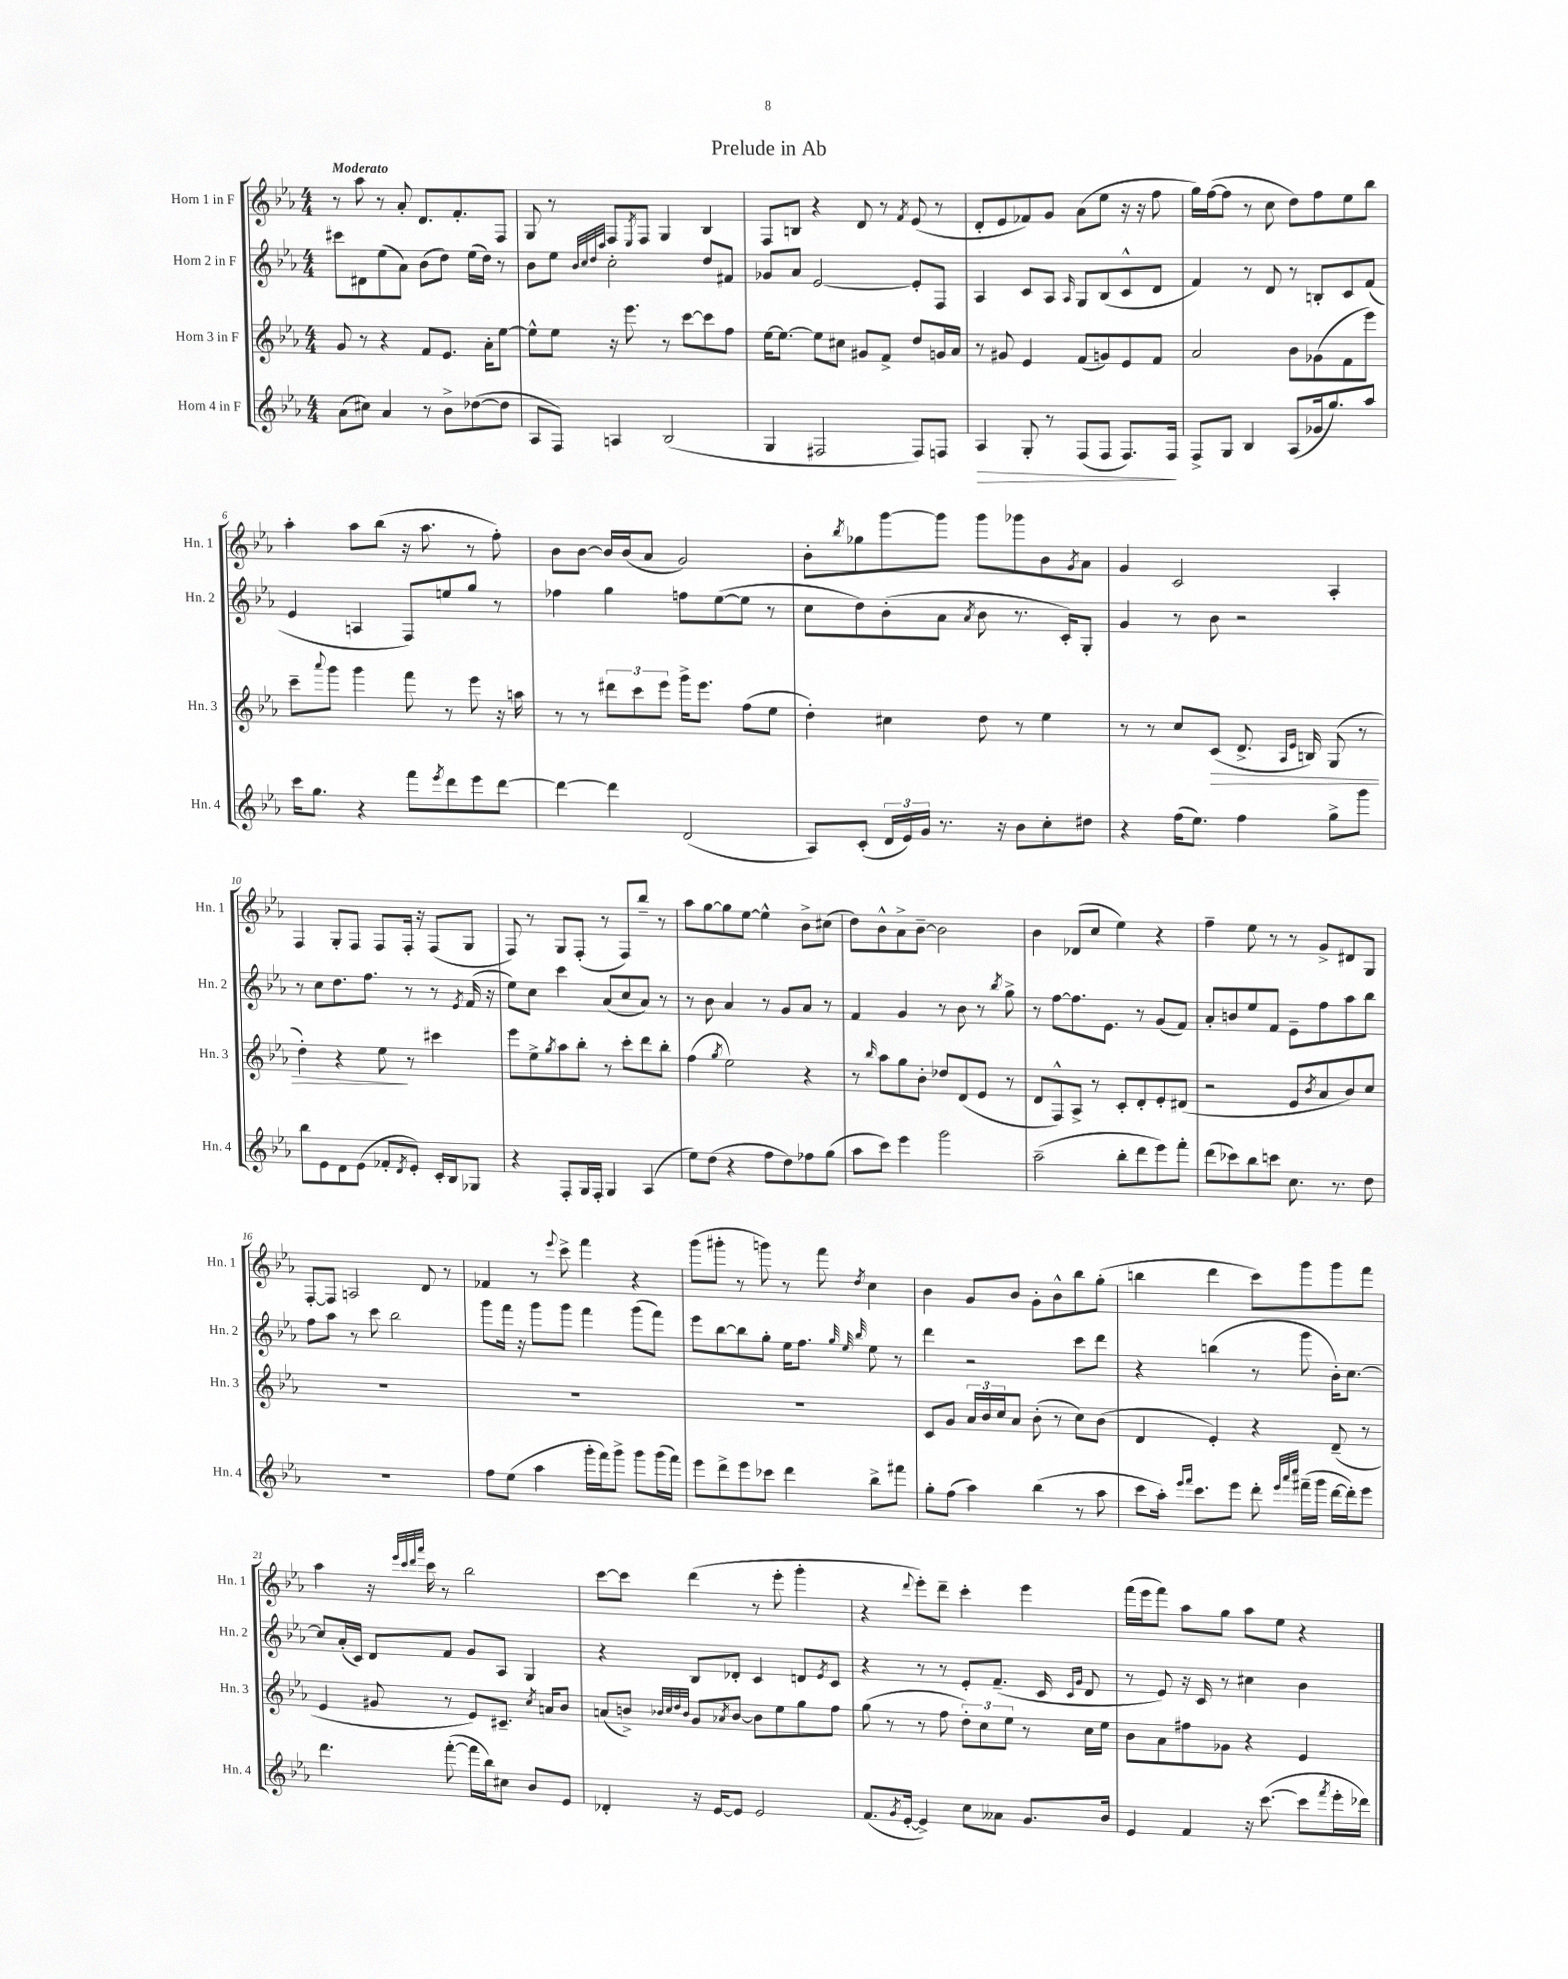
\header { title = "Prelude in Ab" }
<<
\new StaffGroup <<
\new Staff = "s0" \with { instrumentName = "Horn 1 in F" shortInstrumentName = "Hn. 1" } {
    \clef treble \key ees \major \numericTimeSignature \time 4/4 \tempo "Moderato"
    r8 aes''8 r8 aes'8-. d'8. f'8.-. f8 |
    g8 r8 f8 \acciaccatura { ees8 } f8 g4 bes4 |
    f8 b8 r4 d'8 r8 \acciaccatura { f'8 } ees'8( r8 |
    d'8-. ees'8 fes'8) g'8 aes'8( ees''8 r16 r16 f''8 |
    g''16) f''16~( f''8 r8 c''8 d''8) f''8 ees''8 bes''8 |
    aes''4-. aes''8 bes''8( r16 aes''8. r8 f''8-.) |
    bes'8 bes'8~ bes'16 bes'16( aes'8 g'2) |
    bes'8-. \acciaccatura { bes''8 } ges''8 g'''8~ g'''8 g'''8 ges'''8 bes'8 \acciaccatura { g'8 } aes'8 |
    g'4 c'2 aes4-. |
    f4 g8-. f8 f8 f16-. r16 f8( g8 |
    f8) r8 g8 f8-.( r8 f8) bes''8-- r8 |
    aes''8 g''8~ g''8 ees''8~ ees''4-^ bes'8-> cis''8( |
    d''8) bes'8-^ aes'8-> bes'8~-- bes'2 |
    bes'4 des'8( c''8 ees''4) r4 |
    f''4-- ees''8 r8 r8 g'8-> dis'8 g8 |
    f8~-. f8 a2 d'8 r8 |
    fes'4 r8 \appoggiatura { ees'''8 } c'''8-> f'''4 r4 |
    g'''8( gis'''8-. r8 g'''8) r8 f'''8 \acciaccatura { d''8 } c''4 |
    bes'4 g'8 bes'8 g'8-. bes'8-^ bes''8 g''8-.( |
    b''4 d'''4 c'''8) g'''8 g'''8 f'''8 |
    aes''4 r16 \grace { ees'''32 c'''32 d'''32 aes'''32 } c'''16 r8 bes''2 |
    c'''8~ c'''8 d'''4( r8 ees'''8-. g'''4-. |
    r4 \appoggiatura { d'''8 } ees'''8-.) d'''8-- c'''4-. ees'''4 |
    f'''16( ees'''16 f'''8) aes''8 g''8 aes''8 ees''8 r4 \bar "|." |
}
\new Staff = "s1" \with { instrumentName = "Horn 2 in F" shortInstrumentName = "Hn. 2" } {
    \clef treble \key ees \major \numericTimeSignature \time 4/4
    cis'''8 dis'8 ees''8( aes'8) bes'8( d''8) ees''16( d''16) r8 |
    bes'8 ees''8 \grace { bes'32 c''32 d''32 aes''32 } c''2-. d''8 fis'8 |
    ges'8 aes'8 ees'2~ ees'8-. f8 |
    aes4 c'8 aes8 \grace { aes16 } g8 bes8( c'8-^ d'8 |
    f'4) r8 d'8 r8 b8-. c'8 f'8( |
    ees'4 a4 f8) e''8 g''8 r8 |
    fes''4 g''4 f''8 ees''8~( ees''8 r8 |
    c''8 d''8) bes'8-.( aes'8 \acciaccatura { aes'8 } bes'8 r8. c'16-.) g8-. |
    g'4 r8 bes'8 r2 |
    r8 c''8 d''8. f''8. r8 r8 \acciaccatura { ees'8 } f'16( r16 |
    ees''8) c''8 c'''4 aes'8( c''8 aes'8) r8 |
    r8 bes'8 aes'4 r8 g'8 aes'8 r8 |
    f'4 g'4 r8 bes'8 r8 \acciaccatura { bes''8 } g''8-> |
    r8 f''8~ f''8. ees'8. r8 g'8( f'8) |
    aes'8-. b'8 ees''8 f'8 ees'8-- f''8 aes''8 bes''8 |
    f''8 aes''8 r8 c'''8 bes''2 |
    g'''8 f'''16 r16 g'''8 g'''8 f'''4 g'''8( f'''8) |
    ees'''8 bes''8~ bes''8 g''8-. ees''16 f''8. \grace { g''32 ees''32 bes''32 } ees''8 r8 |
    d'''4 r2 c'''8 d'''8 |
    r4 b''4( r8 g'''8 bes'16-.) c''8.~ |
    c''8 aes'16-.( c'16) d'8 f'8 g'8 aes8 g4 |
    r4 bes8 des'8-. c'4 d'8 \acciaccatura { ees'8 } c'8 |
    r4 r8 r8 ees'8-. f'8.--( c'16 \grace { c'16 g'16 } d'8 |
    r8 ees'8) r16 c'16 r8 cis''4 bes'4 \bar "|." |
}
\new Staff = "s2" \with { instrumentName = "Horn 3 in F" shortInstrumentName = "Hn. 3" } {
    \clef treble \key ees \major \numericTimeSignature \time 4/4
    g'8 r8 r4 f'8 ees'8. aes'16-. ees''8~ |
    ees''8-^ ees''8 r16 ees'''8. r8 c'''8~ c'''8 f''8 |
    ees''16~ ees''8.~ ees''8 cis''8 gis'8 f'8-> d''8 g'16 aes'16 |
    r8 gis'8 ees'4 f'8( g'8) ees'8 f'8 |
    aes'2 bes'8 ges'8( f'8 ees'''8) |
    c'''8-- \appoggiatura { aes'''8 } g'''8 g'''4 f'''8 r8 ees'''8 r16 a''16 |
    r8 r8 \tuplet 3/2 { dis'''8 c'''8 ees'''8 } g'''16-> ees'''8. f''8( ees''8 |
    d''4-.) cis''4 d''8 r8 ees''4 |
    r8 r8 c''8 c'8\>( d'8.-> \grace { aes16 ees'16 } b16) g8( r8 |
    d''4-.) r4 ees''8\! r8 cis'''4 |
    ees'''8 ees''8-> \acciaccatura { g''8 } aes''8 bes''8-. r8 c'''8-. d'''8 bes''8-. |
    f''4( \acciaccatura { g''8 } ees''2) r4 |
    r8 \grace { bes''16 } aes''8 g''8 bes'8-. des''8 d'8( ees'8 r8 |
    d'8 f8-^) aes8-> r8 c'8-. d'8-. ees'8-. dis'8( |
    r2 ees'8 \acciaccatura { bes'8 } aes'8 bes'8) c''8 |
    R1 |
    R1 |
    R1 |
    c'8 g'8 \tuplet 3/2 { aes'16 bes'16 c''16 } aes'8 bes'8-.( r8 c''8) bes'8( |
    d'4 ees'4-.) r4 d'8--( r8 |
    ees'4 gis'8 r8 ees'8) cis'8.-- \acciaccatura { c''8 } a'16 bes'8 |
    a'8( b'8->) \grace { bes'32 c''32 d''32 bes'32 } g'8 \acciaccatura { aes'8 } bes'8~ bes'8 ees''8 g''8 f''8 |
    g''8( r8 r8 f''8 \tuplet 3/2 { d''8-.) c''8 ees''8 } r8 c''16 ees''16 |
    bes'8 aes'8 fis''8 ges'8 r4 ees'4 \bar "|." |
}
\new Staff = "s3" \with { instrumentName = "Horn 4 in F" shortInstrumentName = "Hn. 4" } {
    \clef treble \key ees \major \numericTimeSignature \time 4/4
    aes'8( cis''8) aes'4 r8 bes'8-> des''8~( des''8 |
    aes8 f8) a4 bes2( |
    g4 fis2 fis8) f8 |
    aes4\> g8-. r8 f8( f8 f8.) f16\! |
    f8-> g8 bes4 aes8( ges'16 g''8.) aes''8 |
    c'''16 g''8. r4 f'''8 \acciaccatura { ees'''8 } d'''8 ees'''8 d'''8~ |
    d'''4~ d'''4 d'2( |
    aes8) c'8-.( \tuplet 3/2 { d'16 ees'16) g'16 } r8. r16 bes'8 c''8-. dis''8 |
    r4 f''16( ees''8.) f''4 g''8-> g'''8 |
    bes''8 ees'8 d'8 ees'8( fes'8-. \acciaccatura { d'8 } ees'8-.) c'16-. bes16 ges8 |
    r4 f8-. g16 f16-. g4 aes4( |
    ees''8) d''8( r4 f''8 d''8) fes''8 g''8( |
    aes''8 c'''8) ees'''4 g'''2 |
    aes''2--( bes''8-. d'''8 ees'''8) f'''8-. |
    d'''8( ces'''8) bes''8 c'''8 c''8. r8. d''8 |
    R1 |
    f''8 ees''8( aes''4 g'''16-. f'''16) g'''8-> g'''8 g'''16( f'''16) |
    ees'''8 d'''8-> ees'''8 ces'''8 d'''4 bes''8-> fis'''8 |
    g''8-. f''8( aes''4) bes''4( r8 aes''8 |
    c'''8 aes''16-.) \grace { ees'''16 f'''16 } c'''8. ees'''8 d'''8-. \grace { ees'''32 aes'''32 c''''32 } fis'''16--( g'''16 d'''16~ d'''16-.) ees'''8 |
    d'''4. f'''8~-.( f'''16 bes''16) cis''8 bes'8 ees'8 |
    des'4-. r16 ees'16~ ees'8 ees'2 |
    f'8.( \acciaccatura { g'8 } ees'16~-. ees'4->) c''8 aeses'8 g'8. bes'16 |
    ees'4 f'4 r16 c'''8.~( c'''8 \acciaccatura { f'''8 } ees'''16-. des'''16) \bar "|." |
}
>>
>>
